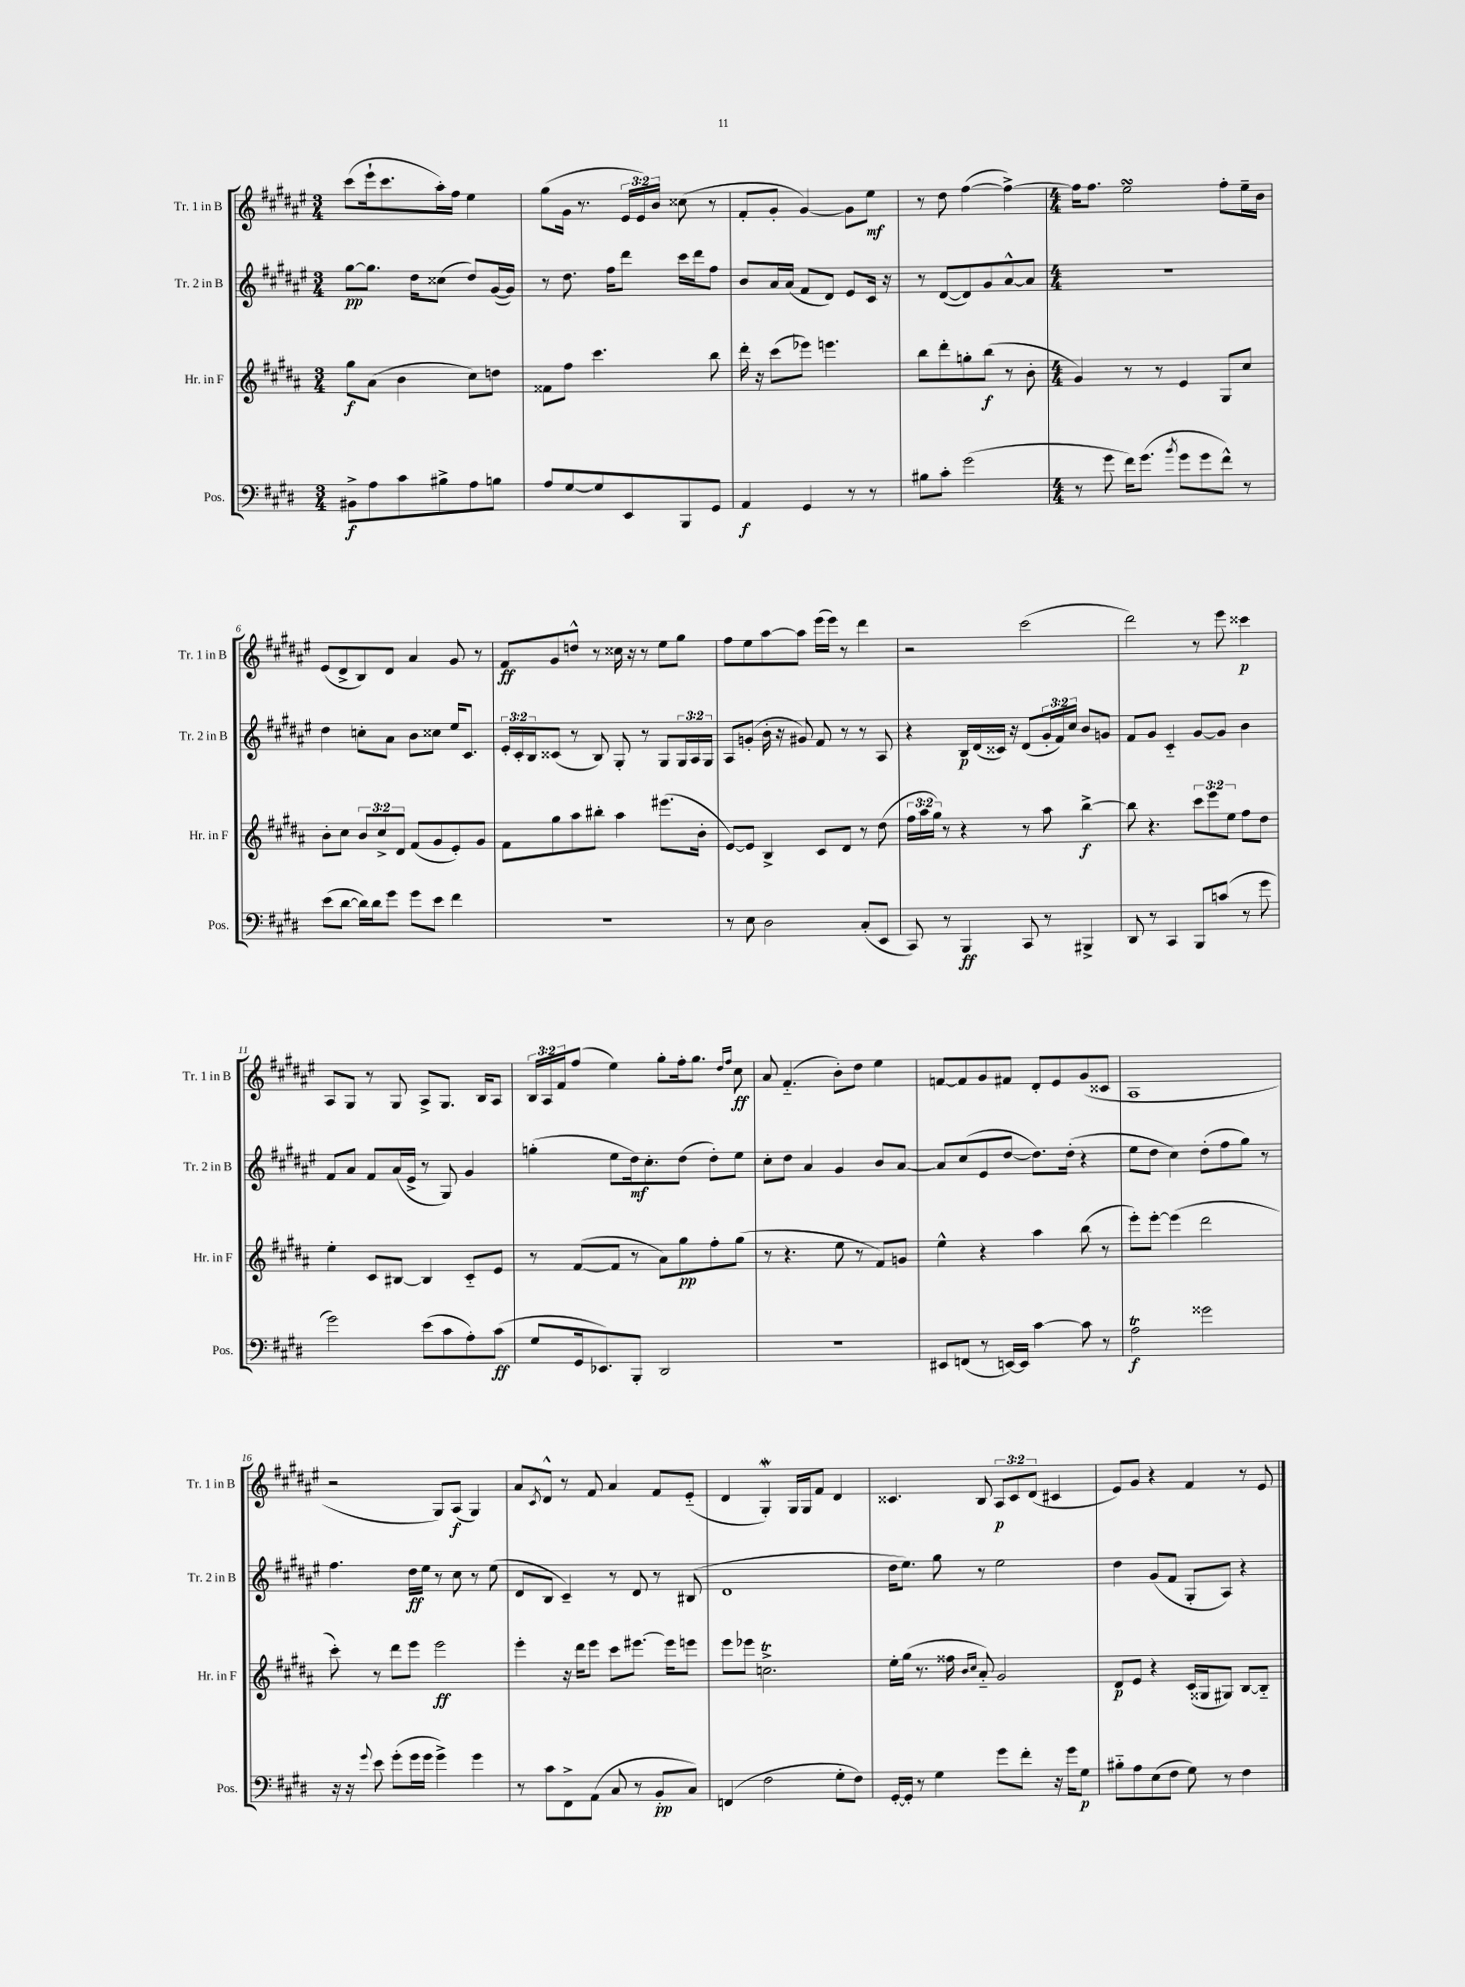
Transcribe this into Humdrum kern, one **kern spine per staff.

**kern	**dynam	**kern	**dynam	**kern	**dynam	**kern	**dynam
*part4	*part4	*part3	*part3	*part2	*part2	*part1	*part1
*staff4	*staff4	*staff3	*staff3	*staff2	*staff2	*staff1	*staff1
*I"Pos.	*	*I"Hr. in F	*	*I"Tr. 2 in B	*	*I"Tr. 1 in B	*
*I'Pos.	*	*I'Hr. in F	*	*I'Tr. 2 in B	*	*I'Tr. 1 in B	*
*clefF4	*	*clefG2	*	*clefG2	*	*clefG2	*
*k[f#c#g#d#]	*	*k[f#c#g#d#a#]	*	*k[f#c#g#d#a#e#]	*	*k[f#c#g#d#a#e#]	*
*M3/4	*	*M3/4	*	*M3/4	*	*M3/4	*
=1	=1	=1	=1	=1	=1	=1	=1
8BB#X^\L	f	8gg#\L	f	[8gg#\L	pp	(8ccc#\L	.
8A\	.	(8a#\J	.	8.gg#\J]	.	16eee#`\k	.
.	.	.	.	.	.	8.ccc#\	.
8c#\	.	4b\	.	.	.	.	.
.	.	.	.	16dd#\KL	.	.	.
8B#X^\	.	.	.	(8cc##X\J	.	16aa#'\L)	.
.	.	.	.	.	.	16ff#\JJ	.
8A\	.	8cc#\L)	.	8dd#/L)	.	4ee#\	.
8Bn\J	.	8ddn\J	.	([16g#/L	.	.	.
.	.	.	.	16g#/JJ])	.	.	.
=2	=2	=2	=2	=2	=2	=2	=2
8A/L	.	8f##X\L	.	8r	.	(8gg#\L	.
[8G#/	.	8ff#\J	.	8.dd#\	.	16g#\Jk	.
.	.	.	.	.	.	8.r	.
8G#/]	.	4.ccc#\	.	.	.	.	.
.	.	.	.	16ff#\KL	.	.	.
8EE/	.	.	.	8ddd#\J	.	24e#/LL	.
.	.	.	.	.	.	24e#/)	.
.	.	.	.	.	.	24b/JJ	.
8BBB/	.	.	.	16ccc#\LL	.	(8cc##X\	.
.	.	.	.	16ddd#\J	.	.	.
8GG#/J	.	8bb\	.	8ff#\J	.	8r	.
=3	=3	=3	=3	=3	=3	=3	=3
4AA/	f	16ddd#'\	.	8b/L	.	8f#'/L	.
.	.	16r	.	.	.	.	.
.	.	(8ccc#\L	.	16a#/L	.	8g#'/J	.
.	.	.	.	(16a#/JJ	.	.	.
4GG#/	.	8eee-X\J)	.	8f#/L	.	[4g#/)	.
.	.	4.eeen\	.	8d#/J)	.	.	.
8r	.	.	.	8e#/L	.	8g#\L]	.
8r	.	.	.	16c#/Jk	.	8ee#\J	mf
.	.	.	.	16r	.	.	.
=4	=4	=4	=4	=4	=4	=4	=4
8B#X\L	.	8bb\L	.	8r	.	8r	.
8c#'\J	.	8ddd#'\	.	([8d#/L	.	8dd#\	.
(2g#\	.	8ggn'\	.	8d#/])	.	([4ff#\	.
.	.	(8bb\J	f	8g#/	.	.	.
.	.	8r	.	[8a#^^/	.	4ff#^\_)	.
.	.	8b'\	.	8a#/J]	.	.	.
=5	=5	=5	=5	=5	=5	=5	=5
*M4/4	*	*M4/4	*	*M4/4	*	*M4/4	*
8r	.	4g#/)	.	1r	.	16ff#\KL]	.
.	.	.	.	.	.	8.ff#\J	.
8g#\	.	.	.	.	.	.	.
16f#\KL)	.	8r	.	.	.	2ee#sSsS\	.
(8.g#\J	.	.	.	.	.	.	.
.	.	8r	.	.	.	.	.
8qb/	.	.	.	.	.	.	.
8g#\L	.	4e/	.	.	.	.	.
8g#\	.	.	.	.	.	.	.
8f#^^\J)	.	8G#/L	.	.	.	8ff#'\L	.
8r	.	8cc#/J	.	.	.	16ee#~\L	.
.	.	.	.	.	.	16b\JJ	.
!!LO:LB:g=z
=6	=6	=6	=6	=6	=6	=6	=6
(8e\L	.	8b'\L	.	4dd#\	.	(8e#/L	.
[8d#\J	.	8cc#\J	.	.	.	8d#^/	.
16d#\LL])	.	12b/L	.	8ccn'\L	.	8B/)	.
16d#\J	.	.	.	.	.	.	.
.	.	12cc#^/	.	.	.	.	.
8g#\J	.	.	.	8a#\J	.	8d#/J	.
.	.	12d#/J	.	.	.	.	.
8g#\L	.	(8f#/L	.	8b\L	.	4a#/	.
8e\J	.	8g#/	.	8cc##X\J	.	.	.
4f#\	.	8e'/)	.	16ee#/KL	.	8g#/	.
.	.	.	.	8.c#/J	.	.	.
.	.	8g#/J	.	.	.	8r	.
=7	=7	=7	=7	=7	=7	=7	=7
1r	.	8f#\L	.	24e#'/LL	.	8f#/L	ff
.	.	.	.	24c#'/	.	.	.
.	.	.	.	24B/J	.	.	.
.	.	8gg#\	.	(8c##X/J	.	8g#/	.
.	.	8aa#\	.	8r	.	8ddn^^/J	.
.	.	8bb#X'\J	.	8B/)	.	8r	.
.	.	4aa#\	.	8G#'/	.	16cc##X\	.
.	.	.	.	.	.	16r	.
.	.	.	.	8r	.	8r	.
.	.	(8.eee#X\L	.	8G#/L	.	8ee#\L	.
.	.	.	.	24G#/L	.	8gg#\J	.
.	.	.	.	24A#/	.	.	.
.	.	16b'\Jk	.	.	.	.	.
.	.	.	.	24G#/JJ	.	.	.
=8	=8	=8	=8	=8	=8	=8	=8
8r	.	[8e/L)	.	8A#/L	.	8ff#\L	.
8E\	.	8e/J]	.	(8gn'/J	.	8ee#\	.
2D#\	.	4B^/	.	16b'\	.	[8aa#\	.
.	.	.	.	16r	.	.	.
.	.	.	.	8g#X/)	.	8aa#\J]	.
.	.	8c#/L	.	8f#/	.	(16eee#\LL	.
.	.	.	.	.	.	16eee#\JJ)	.
.	.	8d#/J	.	8r	.	8r	.
(8C#'/L	.	8r	.	8r	.	4ddd#\	.
8EE/J	.	(8dd#\	.	8A#/	.	.	.
=9	=9	=9	=9	=9	=9	=9	=9
8CC#/)	.	24ff#\LL	.	4r	.	2r	.
.	.	24aa#\	.	.	.	.	.
.	.	24gg#\JJ)	.	.	.	.	.
8r	.	8r	.	.	.	.	.
4BBB/	ff	4r	.	16B/LL	p	.	.
.	.	.	.	(16d#/	.	.	.
.	.	.	.	16c##X/JJ)	.	.	.
.	.	.	.	16r	.	.	.
8CC#/	.	8r	.	(8d#/L	.	(2ccc#\	.
8r	.	8aa#\	.	24g#'/L	.	.	.
.	.	.	.	24f#/)	.	.	.
.	.	.	.	24cc#/JJ	.	.	.
4BBB#X^/	.	[4bb^\	f	8b/L	.	.	.
.	.	.	.	8gn/J	.	.	.
=10	=10	=10	=10	=10	=10	=10	=10
8DD#/	.	8bb\]	.	8f#/L	.	2ddd#\)	.
8r	.	4.r	.	8g#/J	.	.	.
4CC#/	.	.	.	4c#/	.	.	.
8BBB/L	.	12ccc#\L	.	[8g#/L	.	8r	.
.	.	12eee\	.	.	.	.	.
(8cn/J	.	.	.	8g#/J]	.	8eee#\	.
.	.	12ee\J	.	.	.	.	.
8r	.	8ff#\L	.	4b\	.	4ccc##X\	p
8g#\	.	8dd#\J	.	.	.	.	.
!!LO:LB:g=z
=11	=11	=11	=11	=11	=11	=11	=11
2g#\)	.	4ee'\	.	8f#/L	.	8A#/L	.
.	.	.	.	8a#/J	.	8G#/J	.
.	.	8c#/L	.	8f#/L	.	8r	.
.	.	[8B#X/J	.	(16a#/L	.	8G#/	.
.	.	.	.	16e#^/JJ	.	.	.
(8e\L	.	4B#/]	.	8r	.	8A#^/L	.
8c#\	.	.	.	8G#/)	.	8.G#/J	.
8A'\)	.	8c#/L	.	4g#/	.	.	.
.	.	.	.	.	.	16B/KL	.
(8c#\J	ff	8e/J	.	.	.	8A#/J	.
=12	=12	=12	=12	=12	=12	=12	=12
8G#/L	.	8r	.	(4ggn'\	.	24B/LL	.
.	.	.	.	.	.	24A#/	.
.	.	.	.	.	.	24f#/J	.
16GG#/k	.	([8f#/L	.	.	.	(8ff#/J	.
8.EE-X/)	.	.	.	.	.	.	.
.	.	8f#/J]	.	8ee#\L	.	4ee#\)	.
8BBB'/J	.	8r	.	16dd#\k)	mf	.	.
.	.	.	.	8.cc#'\	.	.	.
2DD#/	.	8a#\L)	.	.	.	8gg#'\L	.
.	.	8gg#\	pp	(8dd#\J	.	16ff#'\k	.
.	.	.	.	.	.	8.gg#\J	.
.	.	8ff#'\	.	8dd#'\L)	.	.	.
.	.	.	.	.	.	16qqdd#/LL	.
.	.	.	.	.	.	16qqff#/JJ	.
.	.	(8gg#\J	.	8ee#\J	.	8cc#\	ff
=13	=13	=13	=13	=13	=13	=13	=13
1r	.	8r	.	8cc#'\L	.	8a#/	.
.	.	4.r	.	8dd#\J	.	(4.f#/	.
.	.	.	.	4a#/	.	.	.
.	.	8ee\	.	4g#/	.	8b'\L)	.
.	.	8r	.	.	.	8dd#\J	.
.	.	8f#/L)	.	8b/L	.	4ee#\	.
.	.	8gn/J	.	[8a#/J	.	.	.
=14	=14	=14	=14	=14	=14	=14	=14
8EE#X/L	.	4ee^^\	.	8a#/L]	.	[8fn/L	.
(8FFn/J	.	.	.	(8cc#/	.	8f/]	.
8r	.	4r	.	8e#/	.	8g#/	.
[16EEn/LL)	.	.	.	[8dd#/J	.	8f#X/J	.
16EE/JJ]	.	.	.	.	.	.	.
[4c#\	.	4aa#\	.	8.dd#\L])	.	8d#'/L	.
.	.	.	.	.	.	8e#/	.
.	.	.	.	(16dd#'\Jk	.	.	.
8c#\]	.	(8bb\	.	4r	.	(8g#/	.
8r	.	8r	.	.	.	8c##X/J	.
=15	=15	=15	=15	=15	=15	=15	=15
2AT\	f	8eee'\L)	.	8ee#\L	.	1A#	.
.	.	[8eee'\J	.	8dd#\J	.	.	.
.	.	(4eee\]	.	4cc#\)	.	.	.
2g##X\	.	2ddd#\	.	(8dd#'\L	.	.	.
.	.	.	.	8ff#\	.	.	.
.	.	.	.	8gg#\J)	.	.	.
.	.	.	.	8r	.	.	.
!!LO:LB:g=z
=16	=16	=16	=16	=16	=16	=16	=16
16r	.	8ccc#'\)	.	4.ff#\	.	2r	.
16r	.	.	.	.	.	.	.
8qqg#/	.	.	.	.	.	.	.
8e\	.	8r	.	.	.	.	.
(8g#'\L	.	8ddd#\L	.	.	.	.	.
16g#\L	.	8eee\J	.	16dd#\LL	ff	.	.
16g#\JJ	.	.	.	16ee#\JJ	.	.	.
4g#^\)	.	2eee\	ff	8r	.	8G#/L)	.
.	.	.	.	8cc#\	.	(8A#/J	f
4g#\	.	.	.	8r	.	4G#/)	.
.	.	.	.	(8ee#\	.	.	.
=17	=17	=17	=17	=17	=17	=17	=17
8r	.	4eee'\	.	8d#/L	.	8a#/L	.
.	.	.	.	.	.	8qc#/	.
8c#\L	.	.	.	8B/J	.	8d#^^/J	.
8FF#^\	.	16r	.	4c#~/)	.	8r	.
.	.	16ddd#\KL	.	.	.	.	.
(8AA\J	.	8eee\J	.	.	.	8f#/	.
8C#/	.	8ccc#\L	.	8r	.	4a#/	.
8r	.	[8.eee#X\J	.	8d#/	.	.	.
8BB'/L	pp	.	.	8r	.	8f#/L	.
.	.	16eee#\KL]	.	.	.	.	.
8C#/J)	.	8eeen\J	.	(8B#X/	.	(8e#/J	.
=18	=18	=18	=18	=18	=18	=18	=18
(4FFn/	.	8eee\L	.	1d#	.	4d#/	.
.	.	8eee-X\J	.	.	.	.	.
2F#\	.	2.ccnT^\	.	.	.	4G#W'/)	.
.	.	.	.	.	.	16G#/LL	.
.	.	.	.	.	.	16G#/J	.
.	.	.	.	.	.	8f#/J	.
8G#'\L	.	.	.	.	.	4d#/	.
8F#\J)	.	.	.	.	.	.	.
=19	=19	=19	=19	=19	=19	=19	=19
[16GG#'/LL	.	16ee'\LL	.	16dd#\KL	.	4.c##X/	.
16GG#'/JJ]	.	(16gg#\JJ	.	8.ee#\J)	.	.	.
8r	.	8.r	.	.	.	.	.
4G#\	.	.	.	8gg#\	.	.	.
.	.	16ff##X\	.	.	.	.	.
.	.	16qqb/LL	.	.	.	.	.
.	.	16qqcc#/JJ	.	.	.	.	.
.	.	8a#/)	.	8r	.	8B/	.
8g#\L	.	2g#/	.	2ee#\	.	12A#/L	p
.	.	.	.	.	.	12c##/	.
8f#'\J	.	.	.	.	.	.	.
.	.	.	.	.	.	(12d#/J	.
16r	.	.	.	.	.	4c#X/	.
16g#\KL	.	.	.	.	.	.	.
8G#\J	p	.	.	.	.	.	.
=20	=20	=20	=20	=20	=20	=20	=20
8B#X\L	.	8d#/L	p	4dd#\	.	8e#/L)	.
8A\	.	8e/J	.	.	.	8g#/J	.
(8E\	.	4r	.	(8g#/L	.	4r	.
8F#\J	.	.	.	8f#/J	.	.	.
8G#\)	.	(16c#/LL	.	8G#'/L	.	4f#/	.
.	.	16G##X/J	.	.	.	.	.
8r	.	8G#X/J)	.	8A#/J)	.	.	.
4F#\	.	[8B/L	.	4r	.	8r	.
.	.	8B/J]	.	.	.	8e#/	.
==	==	==	==	==	==	==	==
*-	*-	*-	*-	*-	*-	*-	*-
